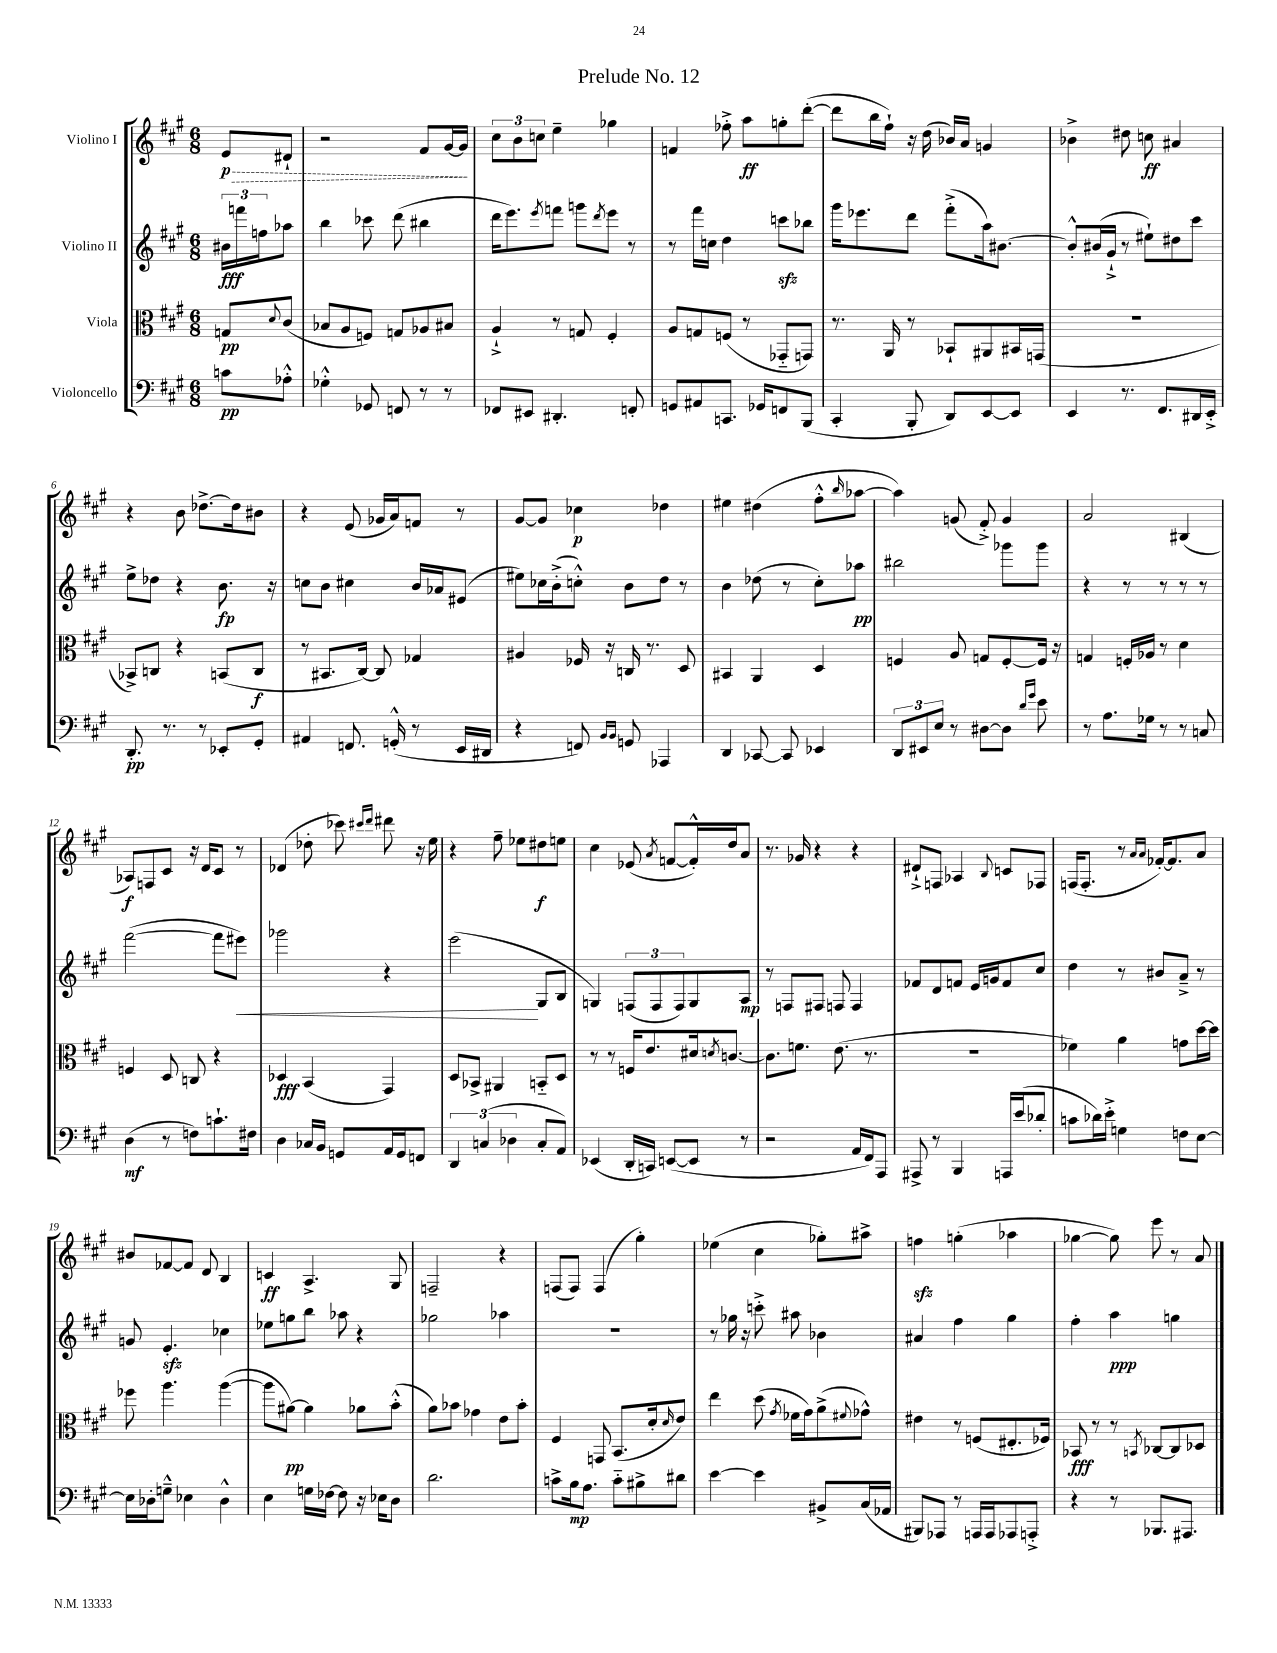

**kern	**dynam	**kern	**dynam	**kern	**dynam	**kern	**dynam
*part4	*part4	*part3	*part3	*part2	*part2	*part1	*part1
*staff4	*staff4	*staff3	*staff3	*staff2	*staff2	*staff1	*staff1
*I"Violoncello	*	*I"Viola	*	*I"Violino II	*	*I"Violino I	*
*clefF4	*	*clefC3	*	*clefG2	*	*clefG2	*
*k[f#c#g#]	*	*k[f#c#g#]	*	*k[f#c#g#]	*	*k[f#c#g#]	*
*M6/8	*	*M6/8	*	*M6/8	*	*M6/8	*
=	=	=	=	=	=	=	=
!	!	!	!	!	!	!	!LO:HP:b
8cn\L	pp	8Gn/L	pp	24b#X\LL	fff	8e/L	> p
.	.	.	.	24fffn\	.	.	.
.	.	.	.	24ffn\J	.	.	.
.	.	8qqd/	.	.	.	.	.
8A-X'^^\J	.	(8c#/J	.	8aa-X\J	.	8d#X`/J	.
=1	=1	=1	=1	=1	=1	=1	=1
4G-X'^^\	.	8B-X/L	.	4bb\	.	2r	.
.	.	8A/	.	.	.	.	.
8GG-X/	.	8Fn/J)	.	8ccc-X\	.	.	.
8FFn/	.	8Gn/L	.	(8ddd\	.	.	.
8r	.	8A-X/	.	4bb#X\	.	8f#/L	.
8r	.	8B#X/J	.	.	.	[16g#/L	.
.	.	.	.	.	.	16g#/JJ]	.
.	.	.	.	.	.	.	]
=2	=2	=2	=2	=2	=2	=2	=2
8FF-X/L	.	4A`^/	.	16ddd\KL	.	12cc#\L	.
.	.	.	.	8.eee\)	.	.	.
.	.	.	.	.	.	12b\	.
8EE#X/J	.	.	.	.	.	.	.
.	.	.	.	.	.	12ccn\J	.
.	.	.	.	8qeee/	.	.	.
4.DD#X'/	.	8r	.	8fffn\J	.	4ee~\	.
.	.	8Gn/	.	8gggn\L	.	.	.
.	.	.	.	8qddd/	.	.	.
.	.	4F#'/	.	8eee\J	.	4gg-X\	.
8FFn'/	.	.	.	8r	.	.	.
=3	=3	=3	=3	=3	=3	=3	=3
8GGn/L	.	8A/L	.	8r	.	4fn/	.
8AA#X/	.	8Gn/	.	16fff#\LL	.	.	.
.	.	.	.	16ccn\JJ	.	.	.
8.CCn/J	.	(8Fn/J	.	4dd\	.	8ff-X'^\	.
.	.	8r	.	.	.	8aa\L	ff
16GG-X/KL	.	.	.	.	.	.	.
8FFn/	.	8GG-X/L	.	8cccnzz\L	.	8ggn'\	.
(8BBB/J	.	8GGn/J)	.	8bb-X\J	.	([8ddd'\J	.
=4	=4	=4	=4	=4	=4	=4	=4
4CC#'/	.	8.r	.	16ggg#\KL	.	8ddd\L]	.
.	.	.	.	8.eee-X\	.	.	.
.	.	.	.	.	.	16bb\L	.
.	.	16AA/	.	.	.	16ff#`\JJ)	.
8BBB'/	.	8r	.	8ddd\J	.	16r	.
.	.	.	.	.	.	(16dd\	.
8DD/L)	.	8BB-X`/L	.	(8fff#'^\L	.	16b-X/LL)	.
.	.	.	.	.	.	16a/JJ	.
[8EE/	.	8AA#X/	.	16aa\k)	.	4gn/	.
.	.	.	.	[8.b#X\J	.	.	.
8EE/J]	.	16BB#X/L	.	.	.	.	.
.	.	(16GGn/JJ	.	.	.	.	.
=5	=5	=5	=5	=5	=5	=5	=5
4EE/	.	2.r	.	8b#'^^/L]	.	4b-X^\	.
.	.	.	.	(16b#X/L	.	.	.
.	.	.	.	16g#`^/JJ	.	.	.
8.r	.	.	.	8r	.	8dd#X\	.
.	.	.	.	8ee#X`\L)	.	8ccn\	ff
8.FF#/L	.	.	.	.	.	.	.
.	.	.	.	8dd#X\	.	4a#X/	.
16DD#X/L	.	.	.	8ccc#\J	.	.	.
16EE'^/JJ	.	.	.	.	.	.	.
!!LO:LB:g=z
=6	=6	=6	=6	=6	=6	=6	=6
8.DD'/	pp	8BB-X^/L)	.	8ee^\L	.	4r	.
.	.	8Cn/J	.	8dd-X\J	.	.	.
8.r	.	.	.	.	.	.	.
.	.	4r	.	4r	.	8b\	.
8r	.	.	.	.	.	[8.dd-X^\L	.
8EE-X'/L	.	(8BBn/L	.	8.b\	fp	.	.
.	.	.	.	.	.	16dd-\k]	.
8GG#'/J	.	8C/J	f	.	.	8b#X\J	.
.	.	.	.	16r	.	.	.
=7	=7	=7	=7	=7	=7	=7	=7
4AA#X/	.	8r	.	8ccn\L	.	4r	.
.	.	8.BB#X/L	.	8b\J	.	.	.
8.FFn/	.	.	.	4cc#X\	.	(8e/	.
.	.	[16C#/Jk)	.	.	.	.	.
.	.	8C#/]	.	.	.	16g-X/LL	.
(16GGn'^^/	.	.	.	.	.	16a/J)	.
8r	.	4G-X/	.	16b/LL	.	8fn/J	.
.	.	.	.	16a-X/J	.	.	.
16EE/LL	.	.	.	(8e#X/J	.	8r	.
16DD#X/JJ	.	.	.	.	.	.	.
=8	=8	=8	=8	=8	=8	=8	=8
4r	.	4A#X/	.	8ee#X\L)	.	[8g#/L	.
.	.	.	.	16cc-X\L	.	8g#/J]	.
.	.	.	.	(16b'^\J	.	.	.
8FFn/)	.	16F-X/	.	8ccn'^^\J)	.	4cc-X\	p
.	.	16r	.	.	.	.	.
16qqBB/LL	.	.	.	.	.	.	.
16qqBB/JJ	.	.	.	.	.	.	.
8GGn/	.	16Cn/	.	8b\L	.	.	.
.	.	8.r	.	.	.	.	.
4AAA-X/	.	.	.	8dd\J	.	4dd-X\	.
.	.	8D/	.	8r	.	.	.
=9	=9	=9	=9	=9	=9	=9	=9
4DD/	.	4BB#X/	.	4b\	.	4ee#X\	.
[8CC-X/	.	4AA/	.	(8dd-X\	.	(4dd#X\	.
8CC-/]	.	.	.	8r	.	.	.
4EE-X/	.	4D/	.	8cc#'\L)	.	8ff#'^^\L	.
.	.	.	.	.	.	16qqbb/	.
.	.	.	.	8aa-X\J	pp	[8aa-X\J	.
=10	=10	=10	=10	=10	=10	=10	=10
12DD/L	.	4Fn/	.	2bb#X\	.	4aa-\])	.
12EE#X/	.	.	.	.	.	.	.
12E/J	.	.	.	.	.	.	.
8r	.	8A/	.	.	.	(8gn/	.
[8D#X\L	.	8Gn/L	.	.	.	8f#'^/)	.
8D#\J]	.	[8F'/	.	8ggg-X\L	.	4g/	.
16qqd/LL	.	.	.	.	.	.	.
16qqg#/JJ	.	.	.	.	.	.	.
8e\	.	16F/Jk]	.	8ggg-\J	.	.	.
.	.	16r	.	.	.	.	.
=11	=11	=11	=11	=11	=11	=11	=11
8r	.	4Gn/	.	4r	.	2a/	.
8.A\L	.	.	.	.	.	.	.
.	.	16Fn'/LL	.	8r	.	.	.
16G-X\Jk	.	16A-X/JJ	.	.	.	.	.
8r	.	8r	.	8r	.	.	.
8r	.	4d\	.	8r	.	(4B#X/	.
8Cn/	.	.	.	8r	.	.	.
!!LO:LB:g=z
=12	=12	=12	=12	=12	=12	=12	=12
(4D\	mf	4Fn/	.	([2fff#\	.	8A-X/L)	f
.	.	.	.	.	.	8Fn/	.
8r	.	8D/	.	.	.	8c#/J	.
8Fn\L)	.	8Cn/	.	.	.	16r	.
.	.	.	.	.	.	16d/KL	.
8.cn`\	.	4r	.	8fff#\L]	.	8c#/J	.
!	!	!	!	!	!LO:HP:b	!	!
.	.	.	.	8eee#X\J)	<	8r	.
16F#X\Jk	.	.	.	.	.	.	.
=13	=13	=13	=13	=13	=13	=13	=13
4D\	.	4D-X/	fff	2ggg-X\	.	(4d-X/	.
16C-X/LL	.	(4BB/	.	.	.	8dd-X'\	.
16BB/JJ	.	.	.	.	.	.	.
8GGn/L	.	.	.	.	.	8ccc-X\)	.
.	.	.	.	.	.	16qqccc#X/LL	.
.	.	.	.	.	.	16qqddd/JJ	.
16AA/L	.	4GG#/)	.	4r	.	8ddd#X\	.
16GG/J	.	.	.	.	.	.	.
8FFn/J	.	.	.	.	.	16r	.
.	.	.	.	.	.	16ee\	.
=14	=14	=14	=14	=14	=14	=14	=14
6DD/	.	8D/L	.	(2eee\	.	4r	.
.	.	8BB-X^/J	.	.	.	.	.
(6Cn/	.	.	.	.	.	.	.
.	.	4AA#X/	.	.	.	8ff#~\	.
6D-X\	.	.	.	.	.	.	.
.	.	.	.	.	.	8ee-X\L	.
8C'/L	.	8BBn/L	.	8G#/L	[	8dd#X\	f
8AA/J)	.	8D/J	.	8B/J	.	8een\J	.
=15	=15	=15	=15	=15	=15	=15	=15
(4EE-X/	.	8r	.	4Gn/)	.	4cc#\	.
.	.	8r	.	.	.	.	.
16DD'/LL	.	16Fn/KL	.	(12Fn/L	.	(8e-X/	.
16CCn/JJ)	.	8.e/	.	.	.	.	.
.	.	.	.	12F/	.	.	.
.	.	.	.	.	.	8qa/	.
([8EEn/L	.	.	.	.	.	[8fn/L	.
.	.	.	.	12F/)	.	.	.
8EE/J]	.	16d#X/k	.	8G/	.	16f'^^/L])	.
.	.	8qdn/	.	.	.	.	.
.	.	[8.cn/J	.	.	.	16dd/J	.
8r	.	.	.	8A/J	mp	8a/J	.
=16	=16	=16	=16	=16	=16	=16	=16
2r	.	8.c\L]	.	8r	.	8.r	.
.	.	.	.	8Fn/L	.	.	.
.	.	8.fn\J	.	.	.	16g-X/	.
.	.	.	.	8F#X/J	.	4r	.
.	.	(8.e\	.	8Fn/	.	.	.
16AA/LL	.	.	.	4F/	.	4r	.
16FF#/J)	.	8.r	.	.	.	.	.
8AAA/J	.	.	.	.	.	.	.
=17	=17	=17	=17	=17	=17	=17	=17
8AAA#X^/	.	2.r	.	8f-X/L	.	8d#X`^/L	.
8r	.	.	.	8d/	.	8Fn/J	.
4BBB/	.	.	.	8fn/J	.	4A-X/	.
.	.	.	.	16e/LL	.	.	.
.	.	.	.	16gn/J	.	.	.
.	.	.	.	.	.	8qqB/	.
16AAAn/LL	.	.	.	8f/	.	8cn/L	.
(16e/J	.	.	.	.	.	.	.
8d-X'/J	.	.	.	8cc#/J	.	8F-X/J	.
=18	=18	=18	=18	=18	=18	=18	=18
8cn\L	.	4f-X\)	.	4dd\	.	(16Fn/KL	.
.	.	.	.	.	.	8.F'/J	.
16d-X\L)	.	.	.	.	.	.	.
16e'^\JJ	.	.	.	.	.	.	.
4Gn\	.	4a\	.	8r	.	8r	.
.	.	.	.	.	.	16qqa/LL	.
.	.	.	.	.	.	16qqa/JJ	.
.	.	.	.	8b#X/L	.	[16f-X'/KL)	.
.	.	.	.	.	.	8.f-/]	.
8Fn\L	.	8gn\L	.	8a~^/J	.	.	.
[8E\J	.	[16dd\L	.	8r	.	8a/J	.
.	.	16dd\JJ]	.	.	.	.	.
!!LO:LB:g=z
=19	=19	=19	=19	=19	=19	=19	=19
16E\LL]	.	8ff-X\	.	8gn/	.	8b#X/L	.
16D-X'\J	.	.	.	.	.	.	.
8Gn~^^\J	.	4.aa\	.	4.ezz'/	.	[8f-X/	.
4E-X\	.	.	.	.	.	8f-/J]	.
.	.	.	.	.	.	8d/	.
4D-^^\	.	([4aa\	.	4cc-X\	.	4B/	.
=20	=20	=20	=20	=20	=20	=20	=20
4E\	.	8aa\L]	.	8ee-X\L	.	4cn/	ff
.	.	[8a#X\J)	pp	8ggn\	.	.	.
16Gn\LL	.	4a#\]	.	8bb\J	.	4.A^/	.
[16F-X\JJ	.	.	.	.	.	.	.
8F-\]	.	.	.	8aa-X\	.	.	.
16r	.	8a-X\L	.	4r	.	.	.
16E-X\KL	.	.	.	.	.	.	.
8D\J	.	(8b'^^\J	.	.	.	8G#/	.
=21	=21	=21	=21	=21	=21	=21	=21
2.d\	.	8a\L)	.	2gg-X\	.	2Fn~/	.
.	.	8b-X\J	.	.	.	.	.
.	.	4g-X\	.	.	.	.	.
.	.	8e\L	.	4aa-X\	.	4r	.
.	.	8b-'\J	.	.	.	.	.
=22	=22	=22	=22	=22	=22	=22	=22
8cn^\L	.	4F#/	.	2.r	.	(8Fn/L	.
16B\k	mp	.	.	.	.	8F/J)	.
8.A\J	.	.	.	.	.	.	.
.	.	8GGn/	.	.	.	(4F/	.
8c\L	.	(8.BB/L	.	.	.	.	.
8B#X^\	.	.	.	.	.	4gg#'\)	.
.	.	16d'/k	.	.	.	.	.
.	.	16qqd/	.	.	.	.	.
8d#X\J	.	8e/J)	.	.	.	.	.
=23	=23	=23	=23	=23	=23	=23	=23
[4e\	.	4ee\	.	8r	.	(4ee-X\	.
.	.	.	.	16gg-X\	.	.	.
.	.	.	.	16r	.	.	.
4e\]	.	(8dd\	.	8cccn'^\	.	4cc#\	.
.	.	8qg#/	.	.	.	.	.
.	.	16f-X\LL	.	8aa#X\	.	.	.
.	.	16g#\J)	.	.	.	.	.
8BB#X^/L	.	(8a^\	.	4b-X\	.	8gg-X'\L)	.
.	.	8qqf#X/	.	.	.	.	.
(16C#/L	.	8g-X^^\J)	.	.	.	8aa#X^\J	.
16AA-X/JJ	.	.	.	.	.	.	.
=24	=24	=24	=24	=24	=24	=24	=24
8BBB#X/L)	.	4e#X\	.	4a#X/	.	4ffnzz\	.
8AAA-X/J	.	.	.	.	.	.	.
8r	.	8r	.	4ff#\	.	(4ggn'\	.
16AAAn/LL	.	(8Fn/L	.	.	.	.	.
16AAA/J	.	.	.	.	.	.	.
8AAA-X/	.	8.E#X'/	.	4gg#\	.	4aa-X\	.
8AAAn'^/J	.	.	.	.	.	.	.
.	.	16F-X/Jk)	.	.	.	.	.
=25	=25	=25	=25	=25	=25	=25	=25
4r	.	8BB-X/	fff	4ff#'\	.	[4gg-X\	.
.	.	8r	.	.	.	.	.
8r	.	8r	.	4aa\	ppp	8gg-\])	.
.	.	8qBBn/	.	.	.	.	.
8.BBB-X/L	.	[8C-X/L	.	.	.	8eee\	.
.	.	8C-/]	.	4ggn\	.	8r	.
8.AAA#X/J	.	.	.	.	.	.	.
.	.	8D-X/J	.	.	.	8a/	.
==	==	==	==	==	==	==	==
*-	*-	*-	*-	*-	*-	*-	*-
